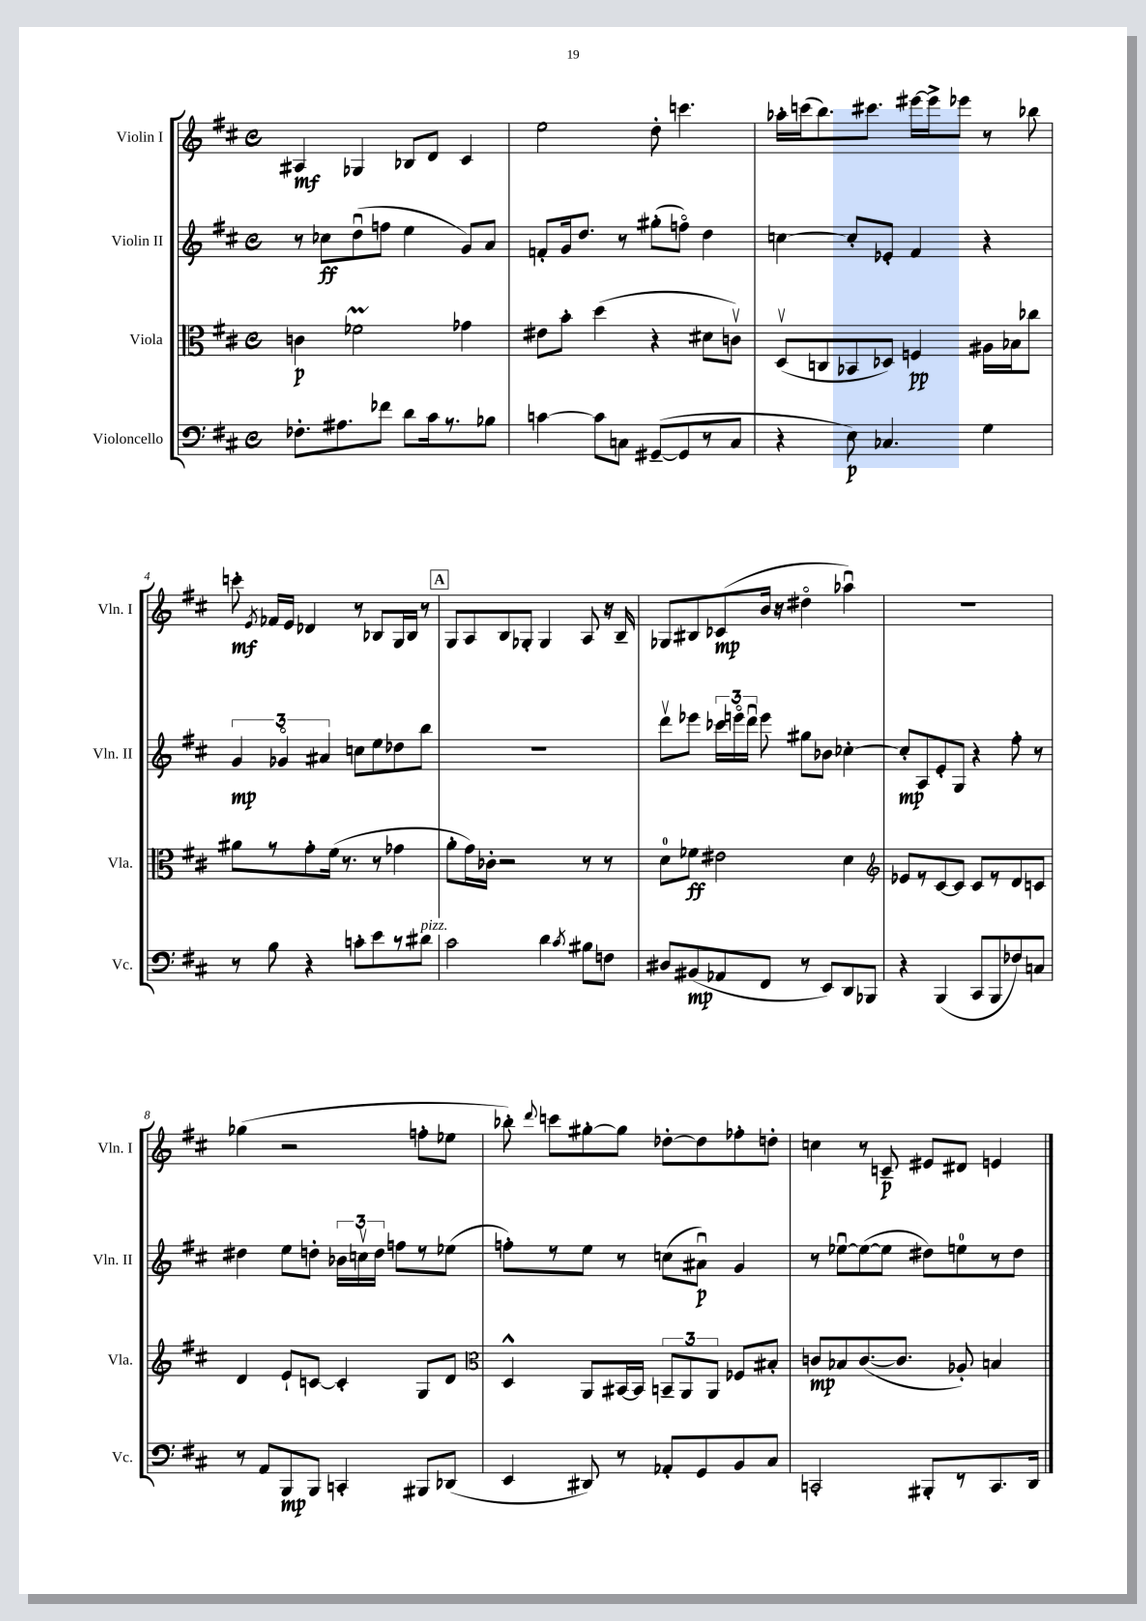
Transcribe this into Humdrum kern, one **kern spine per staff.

**kern	**kern	**kern	**kern
*staff4	*staff3	*staff2	*staff1
*clefF4	*clefC3	*clefG2	*clefG2
*k[f#c#]	*k[f#c#]	*k[f#c#]	*k[f#c#]
*M4/4	*M4/4	*M4/4	*M4/4
*met(c)	*met(c)	*met(c)	*met(c)
8.F-'	4c	8r	4A#
.	.	8cc-	.
8.A#	.	.	.
.	2f-	(8ddu	4G-
8f-	.	8ff	.
8d	.	4ee	8B-
16c#	.	.	8d
8.r	.	.	.
.	4g-	8g)	4c#
8B-	.	8a	.
=	=	=	=
[4c	8e#	8f'	2ee
.	8b'	16g	.
.	.	8.dd	.
8c]	(4dd	.	.
8C	.	8r	.
([8GG#~	4r	(8gg#'	8dd'
8GG#]	.	8ffo)	4.ccc
8r	8d#	4dd	.
8C	8cv)	.	.
=	=	=	=
4r	(8Dv	[4cc	16aa-'
.	.	.	(16ccc
.	8C	.	8.bb)
8E)	8BB-	8cc']	.
.	.	.	8.ccc#
4.C-	8D-)	8e-'	.
.	4F	4f#	[16eee#
.	.	.	16eee#^]
.	.	.	8eee-
4G	16A#	4r	8r
.	16B-	.	.
.	8cc-	.	8bb-
=	=	=	=
8r	8a#	6g	8ccc'
.	.	.	8qe
8B	8r	.	16f-
.	.	6g-o	.
.	.	.	16e
4r	8g'	.	4d-
.	.	6a#	.
.	(16f#	.	.
.	8.r	.	.
8c'	.	8cc	8r
8e	8r	8ee	8B-
8r	4g-	8dd-	16G
.	.	.	16B-
8d#	.	8bb	8r
=	=	=	=
2c#	8a'	1r	8G
.	16g)	.	8A
.	16c-'	.	.
.	2r	.	8B
.	.	.	8G-'
4d	.	.	4G-
8qc#	.	.	.
8B#	8r	.	8A
8F	8r	.	16r
.	.	.	16B~
=	=	=	=
8D#	8d	8dddv	8G-
(8BB#	8f-	8eee-	8B#
8AA-	2e#	24ccc-	(8c-
.	.	24eeeo	.
.	.	24dddu	.
8FF#	.	8eee	16b
.	.	.	16r
8r	.	8gg#	4dd#o
8EE)	.	8b-	.
8DD	4d	[4cc-'	4aa-u)
8BBB-	.	.	.
=	=	=	=
*	*clefG2	*	*
4r	8e-	8cc-']	1r
.	8r	8A	.
(4BBB	[8c#	8e'	.
.	8c#]	8G	.
8CC#	8c#	4r	.
8BBB	8r	.	.
8F-)	8d	8ff#'	.
8C	8c	8r	.
=	=	=	=
8r	4d	4dd#	(4gg-
8AA	.	.	.
8BBB	8e`	8ee	2r
8BBB	[8c	8dd'	.
4CC'	4c']	24b-	.
.	.	24ccv	.
.	.	24dd	.
.	.	8ff	.
8BBB#	8G	8r	8ff'
(8DD-	8d	(8ee-	8ee-
=	=	=	=
*	*clefC3	*	*
4EE	4D^^	8ff')	8bb-')
.	.	.	8qqddd
.	.	8r	8ccc
8DD#)	8AA	8ee	[8gg#'
8r	[16BB#	8r	8gg#]
.	16BB#]	.	.
8AA-'	12BB~	(8cc	[8dd-'
.	12AA	.	.
8GG	.	8a#u)	8dd-]
.	12AA	.	.
8BB	8F-	4g	8ff-'
8C#	8B#'	.	8dd'
=	=	=	=
2CC'	8c	8r	4cc
.	8B-	[8ee-u	.
.	([8.c	(8ee-_	8r
.	.	8ee-]	8c~
.	8.c]	.	.
8BBB#'	.	8dd#)	8e#
8r	8A-')	8ee	8d#
8.CC	4B	8r	4e
.	.	8dd#	.
16DD	.	.	.
==	==	==	==
*-	*-	*-	*-
